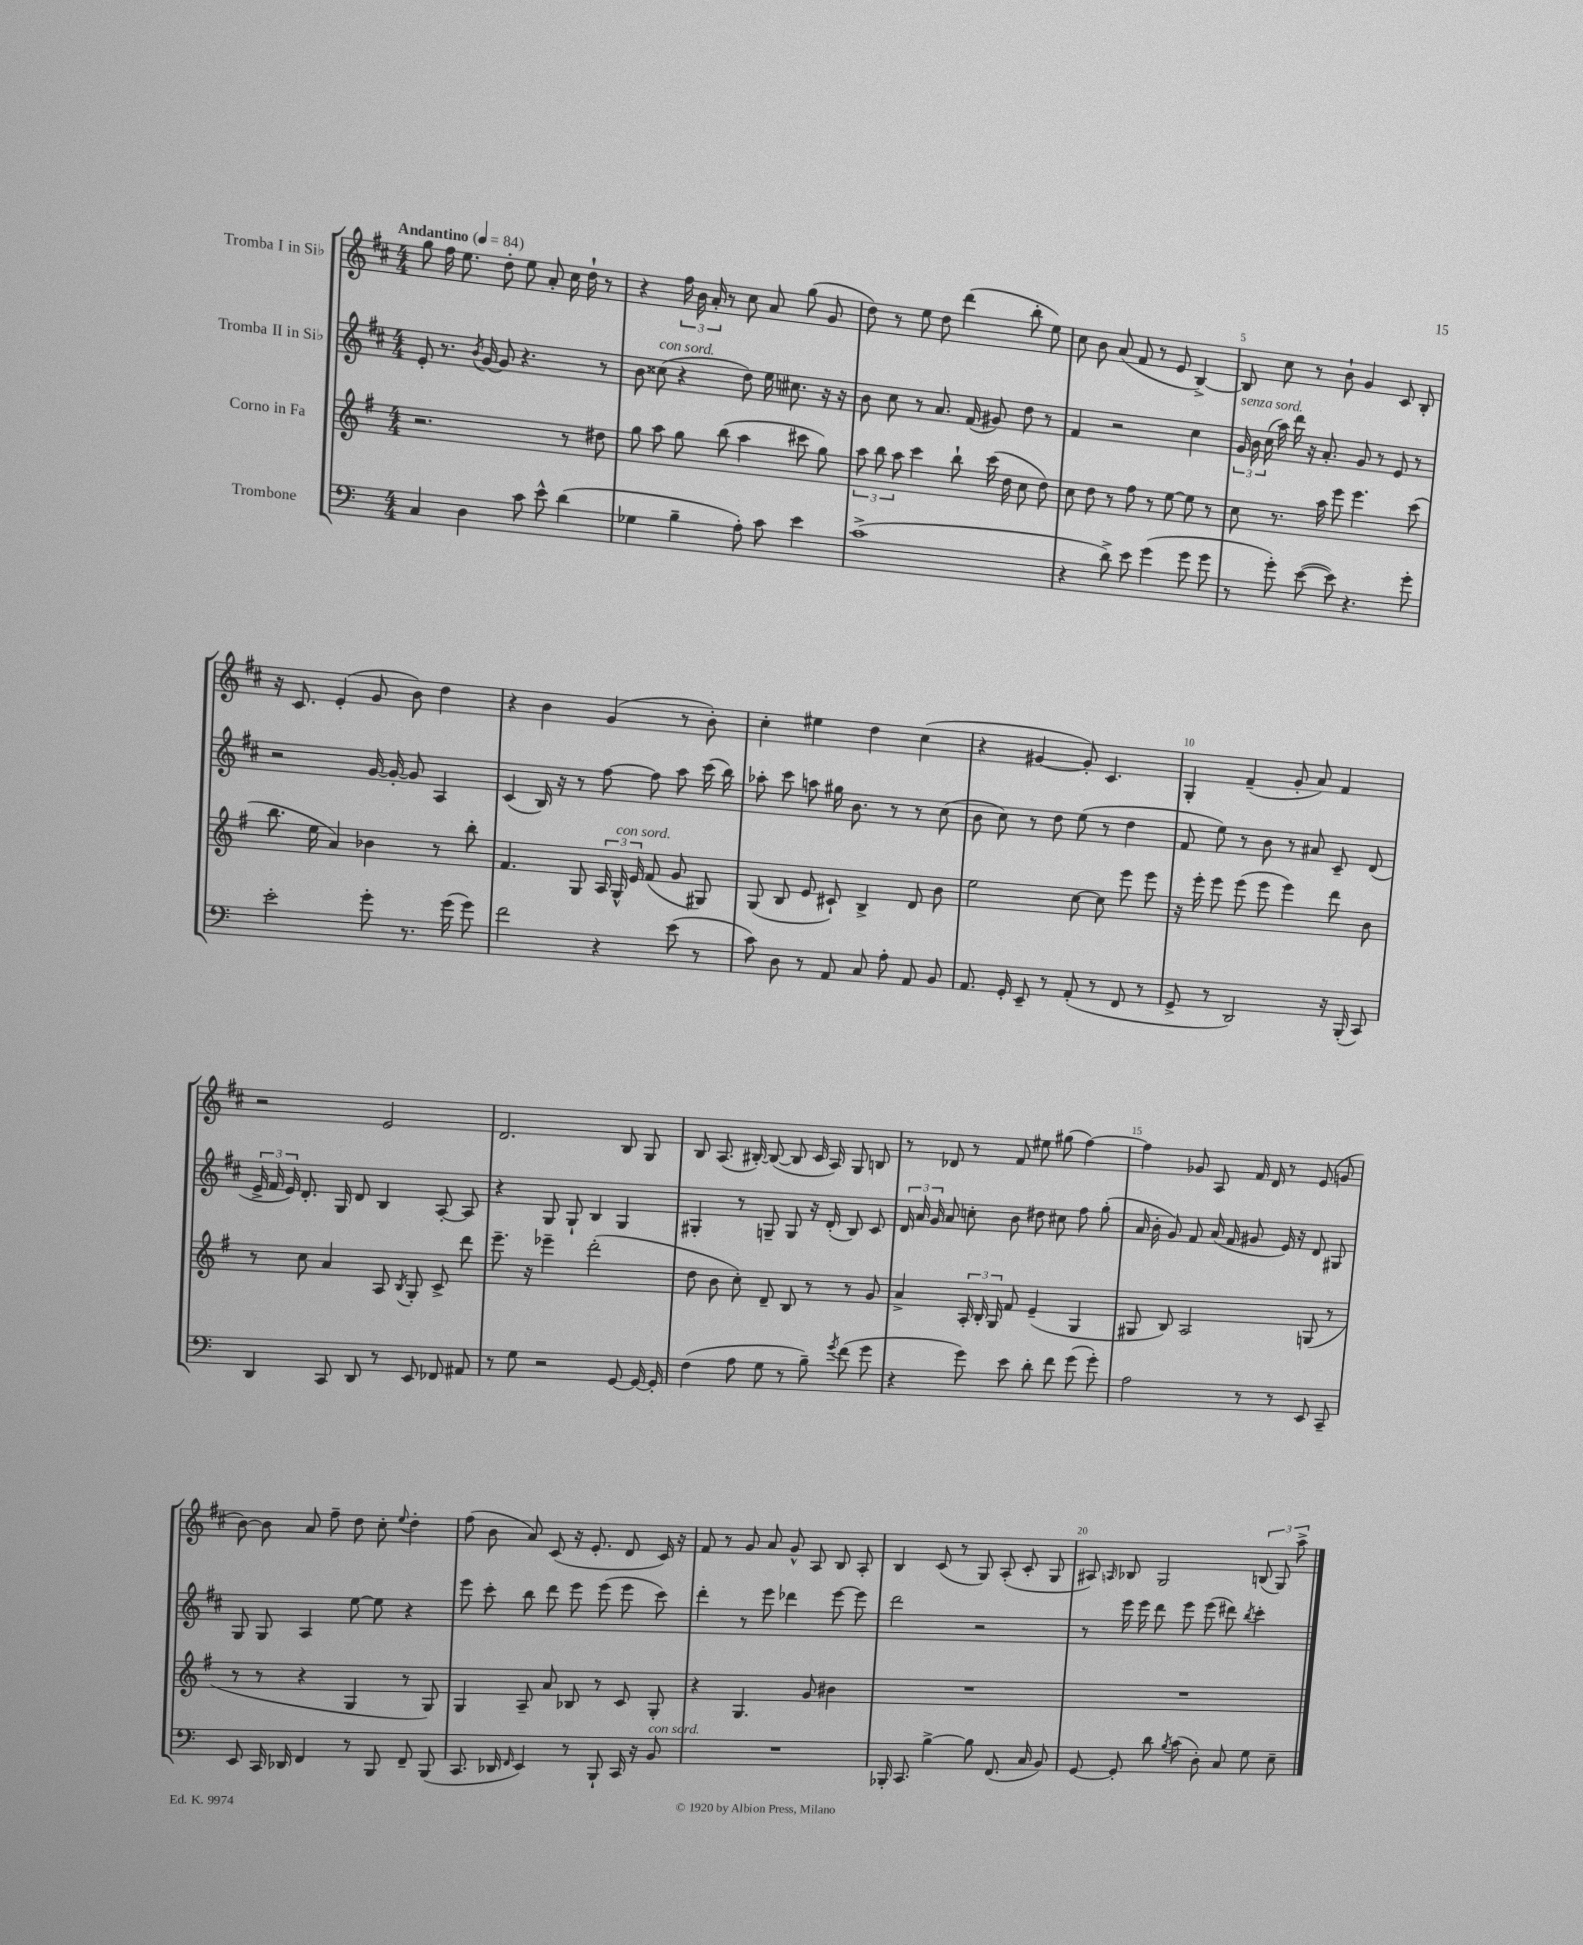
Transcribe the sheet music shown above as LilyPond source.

<<
\new StaffGroup <<
\new Staff = "s0" \with { instrumentName = "Tromba I in Sib" } {
    \clef treble \key d \major \numericTimeSignature \time 4/4 \tempo "Andantino" 4 = 84
    \autoBeamOff g''8 fis''16 e''8. d''8-. e''8 a'8-. cis''16 d''16-! r8 |
    r4 \tuplet 3/2 { fis''16 b'16 a'16-. } r8 cis''8 a'8 g''8( g'8 |
    d''8) r8 e''8 d''8 d'''4( b''8-. e''8) |
    cis''8 b'8 a'8( fis'8 r8 e'8 b4~->) |
    b8 cis''8 r8 b'8-! g'4 cis'8 b8-. |
    r16 cis'8. e'4-.( g'8 b'8) d''4 |
    r4 b'4 g'4( r8 b'8-.) |
    cis''4-. eis''4 d''4 cis''4( |
    r4 gis'4~ gis'8-.) cis'4. |
    g4-. fis'4--( g'8-. a'8) fis'4 |
    r2 e'2 |
    d'2. b8 g8 |
    b8 a8.( bis16~-.) bis8~( bis8 cis'16 a16) g8 b8 |
    r8 des'8 r8 fis'8 eis''8 gis''8( fis''4~) |
    fis''4 ges'8 a8 fis'16 d'16 r8 e'8( g'8 |
    b'8~) b'8 a'8 fis''8-- d''8 cis''8-. \appoggiatura { e''8 } d''4-. |
    fis''8( b'8 a'8) cis'8( r16 e'8.-. d'8 cis'16) r16 |
    fis'8 r8 g'8 a'8 g'8-^ a8 b8 a8-. |
    b4 cis'8( r8 g8) a8-.( cis'8-. g8 |
    ais8) \grace { a16 } bes8 g2 \tuplet 3/2 { b8( g8) a''8-> } \bar "|." |
}
\new Staff = "s1" \with { instrumentName = "Tromba II in Sib" } {
    \clef treble \key d \major \numericTimeSignature \time 4/4
    \autoBeamOff e'8-. r8. \acciaccatura { b'8 } g'16~ g'8 r4. r8 |
    b'8 cisis''8^\markup { \italic "con sord." }( r4 d''8) e''16 cis''8. r16 r16 |
    b'8 cis''8 r8 a'8. fis'16( gis'8) d''8 r8 |
    fis'4 r2 cis''4 |
    \tuplet 3/2 { g'16^\markup { \italic "senza sord." } b'16 cis''16( } a''16) d'''16 r16 a'8.-. g'8 r8 e'8 r8 |
    r2 g'16~ g'16~-. g'8 a4 |
    cis'4( b16) r16 r8 fis''8~ fis''8 a''8 cis'''16( b''16) |
    aes''8-. cis'''8 a''8 gis''16 b'8. r8 r8 cis''8( |
    b'8 cis''8) r8 d''8 e''8( r8 d''4 |
    fis'8 e''8) r8 b'8 r8 ais'8 cis'8-- d'8( |
    \tuplet 3/2 { e'16-> fis'16 e'16) } d'8.-. g16 d'8 b4 a8~-. a8 |
    r4 g8 g8-! b4 g4 |
    gis4-. r8 g8-- g8 r16 d'16-.( b8) cis'8 |
    \tuplet 3/2 { d'16 a'16 g'16 } a'8 c''8-. b'8 dis''8 cis''8 fis''8 g''8-.( |
    a'16 b'16-. g'8) fis'8 a'16( fis'16 gis'8 e'16) r16 d'8 gis8 |
    g8 g8 a4 e''8~ e''8 r4 |
    e'''8 cis'''8-. b''8 d'''8 e'''8 e'''8( e'''8 cis'''8) |
    d'''4-. r8 e'''8 des'''4 e'''8~ e'''8 |
    d'''2 r2 |
    r8 e'''16 e'''16 d'''8 e'''8 e'''8( dis'''8) \acciaccatura { b''8 } cis'''4-. \bar "|." |
}
\new Staff = "s2" \with { instrumentName = "Corno in Fa" } {
    \clef treble \key g \major \numericTimeSignature \time 4/4
    \autoBeamOff r2. r8 dis''8 |
    g''8 a''8 g''8 b''8( a''4 cis'''8 g''8) |
    \tuplet 3/2 { a''8 b''8 a''8 } c'''4 b''8-! c'''16( d''16 c''8 d''8) |
    c''8 d''8 r8 fis''8 r8 e''8~ e''8 r8 |
    c''8 r8. a''16 e'''8 e'''4. c'''8( |
    b''8. e''16 a'4) bes'4 r8 b''8-. |
    fis'4. g8 \tuplet 3/2 { a16 g16-^^\markup { \italic "con sord." } e'16 } fis'8( g'8 gis8) |
    g8( b8 e'8 cis'8-!) b4-> d'8 b'8 |
    e''2 c''8~ c''8 e'''8 e'''8 |
    r16 e'''16-. e'''8 e'''8( e'''8 e'''4) d'''8 b'8 |
    r8 c''8 a'4 a8 \acciaccatura { b8 } g8-. c'8-> d'''8 |
    e'''8.-- r16 ees'''4-- d'''2-.( |
    d''8 b'8 c''8-.) d'8-- b8 r8 r8 g'8 |
    a'4-> \tuplet 3/2 { a16-. b16-. g16 } fis'8 e'4--( g4 |
    gis8 b8) a2 g8( r8 |
    r8 r8 r4 g4 r8 g8) |
    g4 a8-- a'8 bes8 r8 c'8 g8-. |
    r4 g4. g'8 bis'4 |
    R1 |
    R1 \bar "|." |
}
\new Staff = "s3" \with { instrumentName = "Trombone" } {
    \clef bass \key c \major \numericTimeSignature \time 4/4
    \autoBeamOff c4 d4 c'8 e'8-^ d'4( |
    ges4 b4-- a8-.) c'8 e'4 |
    c'1->( |
    r4 d'8->) e'8 g'4( g'8 g'8 |
    r8 g'8-.) e'8~( e'8) r4. g'8-. |
    e'2-. g'8-. r8. g'16( g'8) |
    f'2 r4 e'8( r8 |
    c'8) d8 r8 a,8 c8 a8-. a,8 b,8 |
    a,8. g,16-. e,8-- r8 a,8-.( r8 f,8 r8 |
    g,8-> r8 d,2) r16 b,,16-.( c,8) |
    d,4 c,8 d,8 r8 e,8 fes,8 ais,8 |
    r8 g8 r2 g,8~ g,16~ g,16-. |
    f4( a8 g8 r8 b8--) \acciaccatura { g'8 } f'8( g'8 |
    r4 g'8) e'8 d'8-. f'8 g'8( g'8-.) |
    a2 r8 r8 e,8 c,8-- |
    e,8 c,16 des,16 f,4 r8 b,,8 f,8-- b,,8( |
    c,8. des,16 \grace { f,16 } e,4) r8 b,,8-! c,16 r16 b,8^\markup { \italic "con sord." } |
    R1 |
    bes,,16-. c,8. b4~-> b8 f,8.( c16 b,8) |
    g,8~ g,8-. d'8 \acciaccatura { b8 } c'8( d8-.) c8 g8 e8-- \bar "|." |
}
>>
>>
\layout { \context { \Score \override BarNumber.break-visibility = ##(#f #t #t) barNumberVisibility = #(every-nth-bar-number-visible 5) } }
